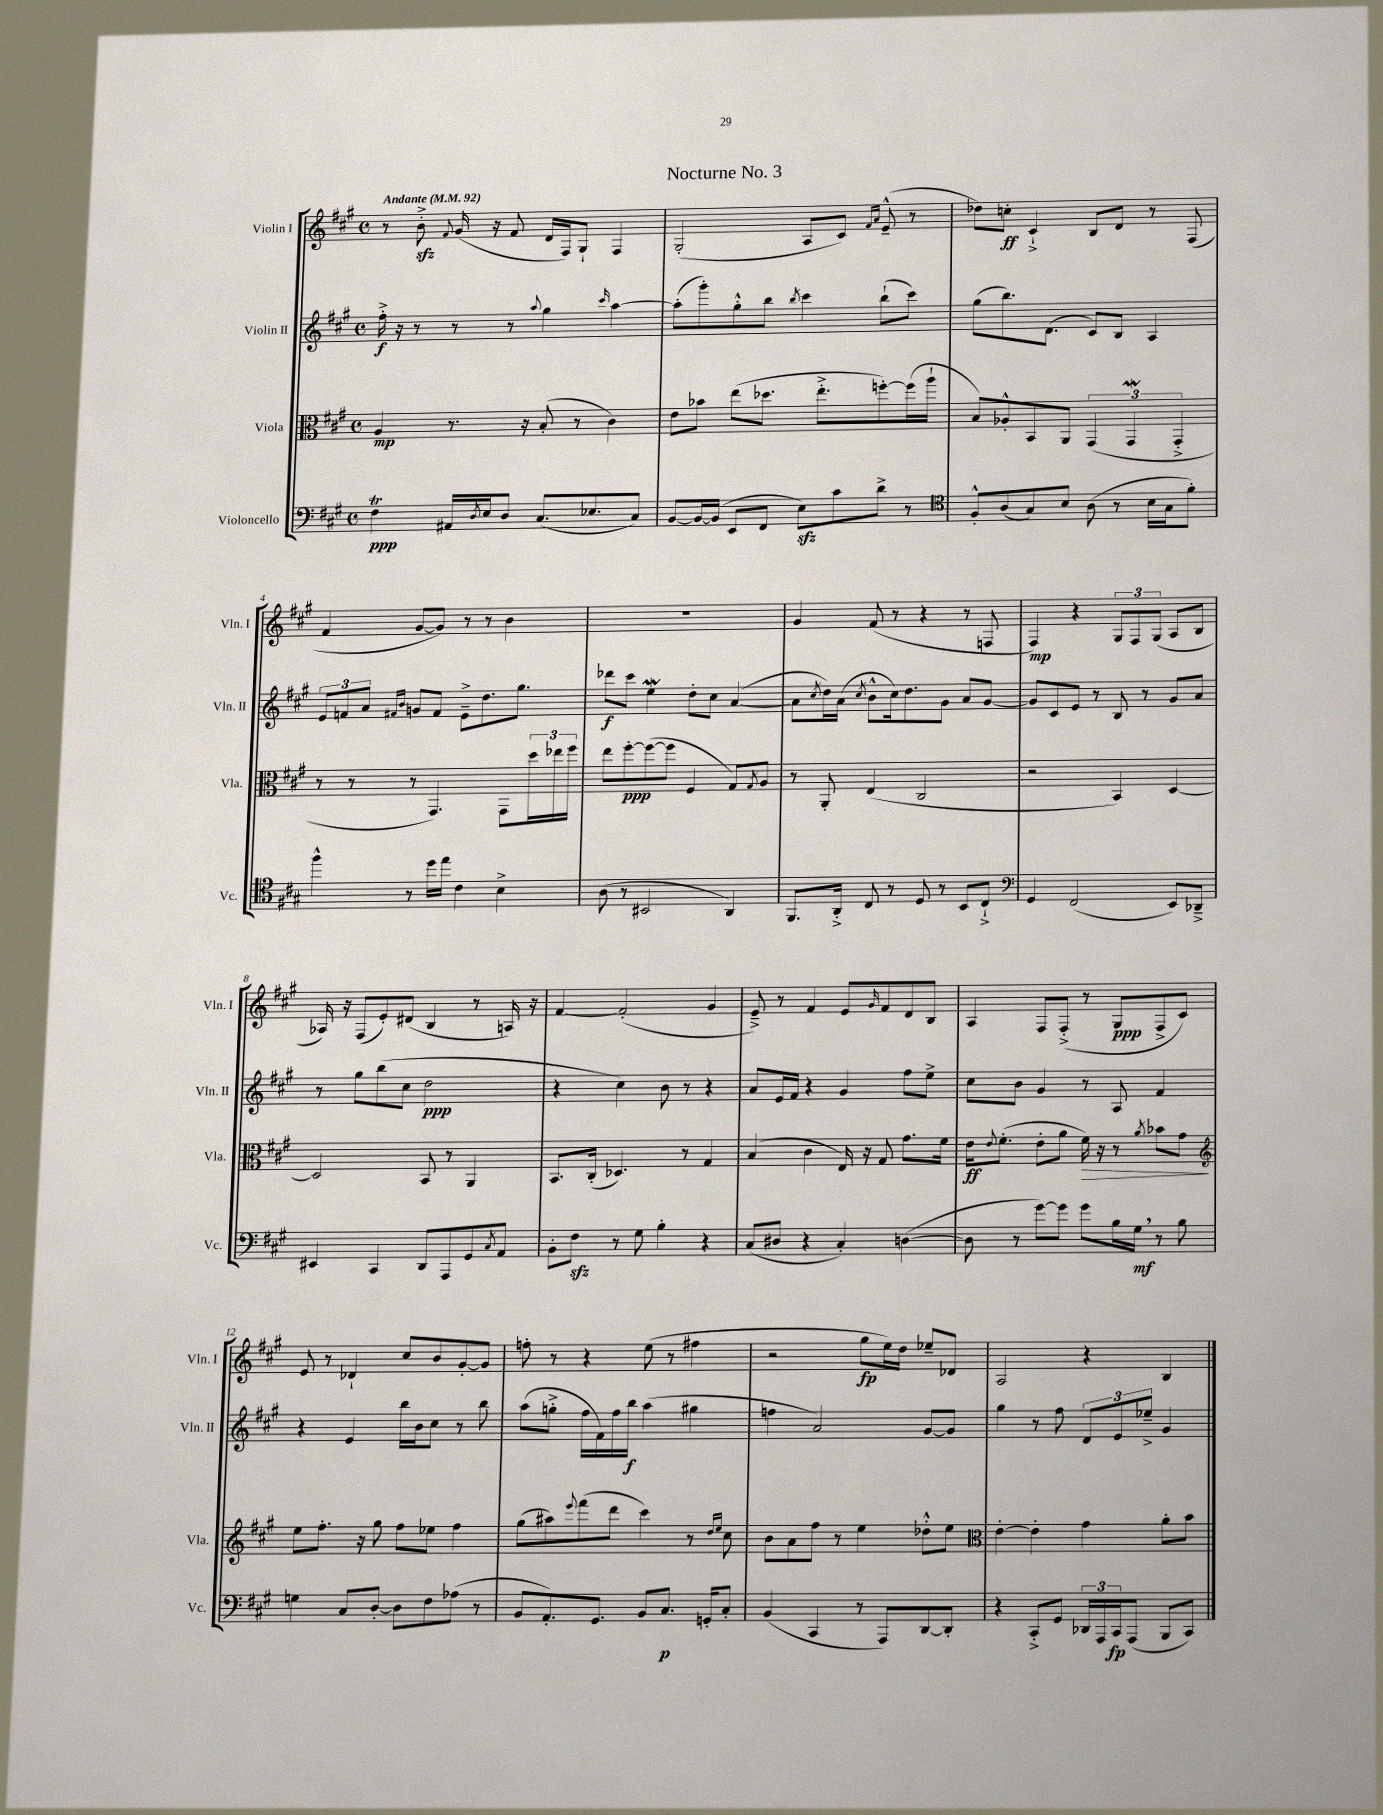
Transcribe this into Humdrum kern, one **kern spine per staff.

**kern	**dynam	**kern	**dynam	**kern	**dynam	**kern	**dynam
*part4	*part4	*part3	*part3	*part2	*part2	*part1	*part1
*staff4	*staff4	*staff3	*staff3	*staff2	*staff2	*staff1	*staff1
*I"Violoncello	*	*I"Viola	*	*I"Violin II	*	*I"Violin I	*
*I'Vc.	*	*I'Vla.	*	*I'Vln. II	*	*I'Vln. I	*
*clefF4	*	*clefC3	*	*clefG2	*	*clefG2	*
*k[f#c#g#]	*	*k[f#c#g#]	*	*k[f#c#g#]	*	*k[f#c#g#]	*
*M4/4	*	*M4/4	*	*M4/4	*	*M4/4	*
*met(c)	*	*met(c)	*	*met(c)	*	*met(c)	*
*MM92	*	*MM92	*	*MM92	*	*MM92	*
=1	=1	=1	=1	=1	=1	=1	=1
!	!	!	!	!	!	!LO:TX:a:B:t=Andante	!
4F#T\	ppp	4A/	mp	16ff#'^\	f	8r	.
.	.	.	.	16r	.	.	.
.	.	.	.	8r	.	8bzz'^\	.
.	.	.	.	.	.	8qqf#/	.
16AA#X/LL	.	8.r	.	8r	.	(16g#/	.
8qD/	.	.	.	.	.	.	.
16E/J	.	.	.	.	.	16r	.
8D/J	.	.	.	8r	.	8f#/	.
.	.	16r	.	.	.	.	.
.	.	.	.	8qqaa/	.	.	.
(8.C#/L	.	(8B'/	.	4gg#\	.	16d/LL	.
.	.	.	.	.	.	16F#/J)	.
.	.	8r	.	.	.	8G#`/J	.
8.E-X/	.	.	.	.	.	.	.
.	.	.	.	16qqccc#/	.	.	.
.	.	4c#\)	.	[4aa\	.	4F#/	.
8C#/J)	.	.	.	.	.	.	.
=2	=2	=2	=2	=2	=2	=2	=2
[8BB/L	.	8e\L	.	(8aa'\L]	.	(2G#'/	.
16BB/L_	.	8b-X\J	.	8ggg#'\)	.	.	.
(16BB/JJ]	.	.	.	.	.	.	.
8EE/L	.	(8ee\L	.	8gg#'^^\	.	.	.
8FF#/J	.	8.dd-X\J	.	8bb\J	.	.	.
.	.	.	.	8qbb/	.	.	.
8Ezz\L)	.	.	.	4ccc#\	.	8A/L	.
.	.	8.ee'^\L	.	.	.	.	.
8c#\	.	.	.	.	.	8c#/J)	.
.	.	.	.	.	.	16qqf#/LL	.
.	.	.	.	.	.	16qqa/JJ	.
8d^\J	.	[8ffn'\)	.	(8bb`\L	.	(8e~^^/	.
8r	.	(16ff\L]	.	8ccc#\J)	.	8r	.
.	.	16aa`\JJ	.	.	.	.	.
=3	=3	=3	=3	=3	=3	=3	=3
*clefC4	*	*	*	*	*	*	*
8F#'^^/L	.	8B/L)	.	(8gg#\L	.	8dd-X\L)	.
(8A/	.	8A-X'^^/	.	8.bb\)	.	8ccn'\J	ff
8G#/)	.	8BB/	.	.	.	4c#`^/	.
.	.	.	.	(8.d\J	.	.	.
8B/J	.	8AA/J	.	.	.	.	.
(8A\	.	(6GG#/	.	8c#/L)	.	8B/L	.
8r	.	.	.	8B/J	.	8d/J	.
.	.	6GG#W/	.	.	.	.	.
16B\LL	.	.	.	4A/	.	8r	.
16G#\J	.	.	.	.	.	.	.
.	.	6GG#'^/	.	.	.	.	.
8f#'\J)	.	.	.	.	.	(8F#/	.
!!LO:LB:g=z
=4	=4	=4	=4	=4	=4	=4	=4
4ff#^^\	.	8r	.	12e/L	.	4f#/	.
.	.	.	.	12fn/	.	.	.
.	.	8r	.	.	.	.	.
.	.	.	.	12a/J	.	.	.
.	.	.	.	16qqf#X/LL	.	.	.
.	.	.	.	16qqb/JJ	.	.	.
8r	.	8r	.	8gn/L	.	[8g#/L	.
16dd\LL	.	4.GG#/)	.	8f#/J	.	8g#/J])	.
16ee\JJ	.	.	.	.	.	.	.
4c#\	.	.	.	8e~^\L	.	8r	.
.	.	.	.	8.dd\	.	8r	.
4B^\	.	8GG#\L	.	.	.	4b\	.
.	.	.	.	8.gg#\J	.	.	.
.	.	24dd\L	.	.	.	.	.
.	.	24ee-X\	.	.	.	.	.
.	.	24ff#\JJ	.	.	.	.	.
=5	=5	=5	=5	=5	=5	=5	=5
(8A\	.	8ee\L	.	8ddd-X\L	f	1r	.
8r	.	[8ff#'\	ppp	8ccc#\J	.	.	.
2BB#X/	.	(8ff#\_	.	4eeW\	.	.	.
.	.	8ff#\J]	.	.	.	.	.
.	.	4F#/	.	8dd'\L	.	.	.
.	.	.	.	8cc#\J	.	.	.
4AA/)	.	8G#/L)	.	([4a/	.	.	.
.	.	8qG#/	.	.	.	.	.
.	.	8A/J	.	.	.	.	.
=6	=6	=6	=6	=6	=6	=6	=6
8.FF#/L	.	8r	.	8a\L]	.	4g#/	.
.	.	.	.	8qcc#/	.	.	.
.	.	8AA'/	.	16dd\L)	.	.	.
16AA'^/Jk	.	.	.	(16a\JJ	.	.	.
.	.	.	.	8qcc#/	.	.	.
8C#/	.	(4E/	.	8b^^\L	.	(8f#/	.
8r	.	.	.	16cc#\k)	.	8r	.
.	.	.	.	8.dd\	.	.	.
8D/	.	2C#/	.	.	.	4r	.
8r	.	.	.	8g#\J	.	.	.
8BB/L	.	.	.	8a/L	.	8r	.
8C#`^/J	.	.	.	[8g#/J	.	8Fn/	.
=7	=7	=7	=7	=7	=7	=7	=7
*clefF4	*	*	*	*	*	*	*
4GG#/	.	2r	.	8g#/L]	.	4F#/)	mp
.	.	.	.	8c#/	.	.	.
(2FF#/	.	.	.	8e/J	.	4r	.
.	.	.	.	8r	.	.	.
.	.	4BB/)	.	8B/	.	12G#/L	.
.	.	.	.	.	.	12F#/	.
.	.	.	.	8r	.	.	.
.	.	.	.	.	.	(12G#/J	.
8EE/L)	.	[4D/	.	8g#/L	.	8A/L	.
8DD-X~^/J	.	.	.	8a/J	.	8B/J	.
!!LO:LB:g=z
=8	=8	=8	=8	=8	=8	=8	=8
4EE#X/	.	2D/]	.	8r	.	16A-X/)	.
.	.	.	.	.	.	16r	.
.	.	.	.	8gg#\L	.	(8F#/L	.
4CC#/	.	.	.	(8bb\	.	8e'/)	.
.	.	.	.	8cc#\J	.	(8d#X/J	.
8DD/L	.	8BB/	.	2dd\	ppp	4B/	.
8AAA/	.	8r	.	.	.	.	.
8GG#/	.	4AA/	.	.	.	8r	.
8qC#/	.	.	.	.	.	.	.
8AA/J	.	.	.	.	.	16An/)	.
.	.	.	.	.	.	16r	.
=9	=9	=9	=9	=9	=9	=9	=9
8BB'\L	.	8.BB/L	.	4r	.	[4f#/	.
8F#zz\J	.	.	.	.	.	.	.
.	.	(16C#'/Jk	.	.	.	.	.
8r	.	4.D-X/)	.	4cc#\)	.	(2f#'/]	.
8G#\	.	.	.	.	.	.	.
4B'\	.	.	.	8b\	.	.	.
.	.	8r	.	8r	.	.	.
4r	.	4G#/	.	4r	.	4g#/	.
=10	=10	=10	=10	=10	=10	=10	=10
(8C#/L	.	(4B/	.	8a/L	.	8e~^/)	.
8D#X/J	.	.	.	16e/L	.	8r	.
.	.	.	.	16f#/JJ	.	.	.
4r	.	4c#\	.	4r	.	4f#/	.
4C#'/)	.	16E/)	.	4g#/	.	8e/L	.
.	.	16r	.	.	.	.	.
.	.	.	.	.	.	16qqg#/	.
.	.	8G#/	.	.	.	8f#/	.
([4Dn\	.	8.g#\L	.	8ff#\L	.	8d/	.
.	.	.	.	8ee^\J	.	8B/J	.
.	.	16f#\Jk	.	.	.	.	.
=11	=11	=11	=11	=11	=11	=11	=11
8D\]	.	16e\KL	ff	8cc#\L	.	4A/	.
.	.	8qqe/	.	.	.	.	.
.	.	(8.f#'\J	.	.	.	.	.
8r	.	.	.	8b\J	.	.	.
[8g#\L)	.	8e'\L	.	4g#/	.	8F#/L	.
8g#\J]	.	8a\J	.	.	.	(8F#'^/J	.
!	!	!	!LO:HP:b	!	!	!	!
8g#\L	.	16f#\)	>	8r	.	8r	.
.	.	16r	.	.	.	.	.
16B\L	.	8r	.	8A/	.	8G#/L	ppp
16G#,\JJ	mf	.	.	.	.	.	.
.	.	8qa/	.	.	.	.	.
8r	.	8b-X\L	.	4f#/	.	8F#^/	.
8B\	.	8g#\J	.	.	.	8c#/J)	.
.	.	.	]	.	.	.	.
!!LO:LB:g=z
=12	=12	=12	=12	=12	=12	=12	=12
*	*	*clefG2	*	*	*	*	*
4Gn\	.	8ee\L	.	4r	.	8e/	.
.	.	8.ff#'\J	.	.	.	8r	.
8C#/L	.	.	.	4e/	.	4d-X`/	.
.	.	16r	.	.	.	.	.
[8D'/J	.	8gg#\	.	.	.	.	.
8D\L]	.	8ff#\L	.	16bb\LL	.	8cc#/L	.
.	.	.	.	16b\J	.	.	.
8F#\	.	8ee-X\J	.	8cc#\J	.	8b/	.
(8A-X\J	.	4ff#\	.	8r	.	[8g#'/	.
8r	.	.	.	8bb\	.	8g#/J]	.
=13	=13	=13	=13	=13	=13	=13	=13
8BB/L	.	(8gg#\L	.	(8aa\L	.	8ffn'\	.
8.AA'/)	.	8aa#X\)	.	8ggn'^\J	.	8r	.
.	.	8qqeee/	.	.	.	.	.
.	.	(8fff#\	.	16ff#\LL	.	4r	.
8.GG#/J	.	.	.	16f#\)	.	.	.
.	.	8ddd\J	.	16ff#\	.	.	.
.	.	.	.	16bb\JJ	f	.	.
8BB/L	.	4ccc#\)	.	(4aa\	.	(8ee\	.
8.C#/J	p	.	.	.	.	8r	.
.	.	8r	.	4gg#X\	.	4ff#X\	.
16GGn'/KL	.	.	.	.	.	.	.
.	.	16qqdd/LL	.	.	.	.	.
.	.	16qqee/JJ	.	.	.	.	.
8C#'/J	.	8cc#\	.	.	.	.	.
=14	=14	=14	=14	=14	=14	=14	=14
(4BB/	.	8b\L	.	4ffn\	.	2r	.
.	.	8a\	.	.	.	.	.
4CC#/	.	8ff#\J	.	2a/)	.	.	.
.	.	8r	.	.	.	.	.
8r	.	4ee\	.	.	.	8gg#\L	fp
8AAA/L)	.	.	.	.	.	16ee\L)	.
.	.	.	.	.	.	16dd\JJ	.
[8DD/	.	8dd-X'^^\L	.	[8g#/L	.	8ee-X~/L	.
8DD'/J]	.	8ee\J	.	8g#/J]	.	8d-X/J	.
=15	=15	=15	=15	=15	=15	=15	=15
*	*	*clefC3	*	*	*	*	*
4r	.	[4e'\	.	4gg#\	.	2A/	.
8CC#'^/L	.	4e'\]	.	8r	.	.	.
8GG#/J	.	.	.	8ff#\	.	.	.
24DD-X/LL	.	4g#\	.	12d/L	.	4r	.
24AAA/	.	.	.	.	.	.	.
24CC#/J	fp	.	.	12e/	.	.	.
(8AAA/J	.	.	.	.	.	.	.
.	.	.	.	12ee-X~^/J	.	.	.
8BBB/L	.	8a'\L	.	4g#/	.	4B/	.
8CC#/J)	.	8b\J	.	.	.	.	.
==	==	==	==	==	==	==	==
*-	*-	*-	*-	*-	*-	*-	*-
